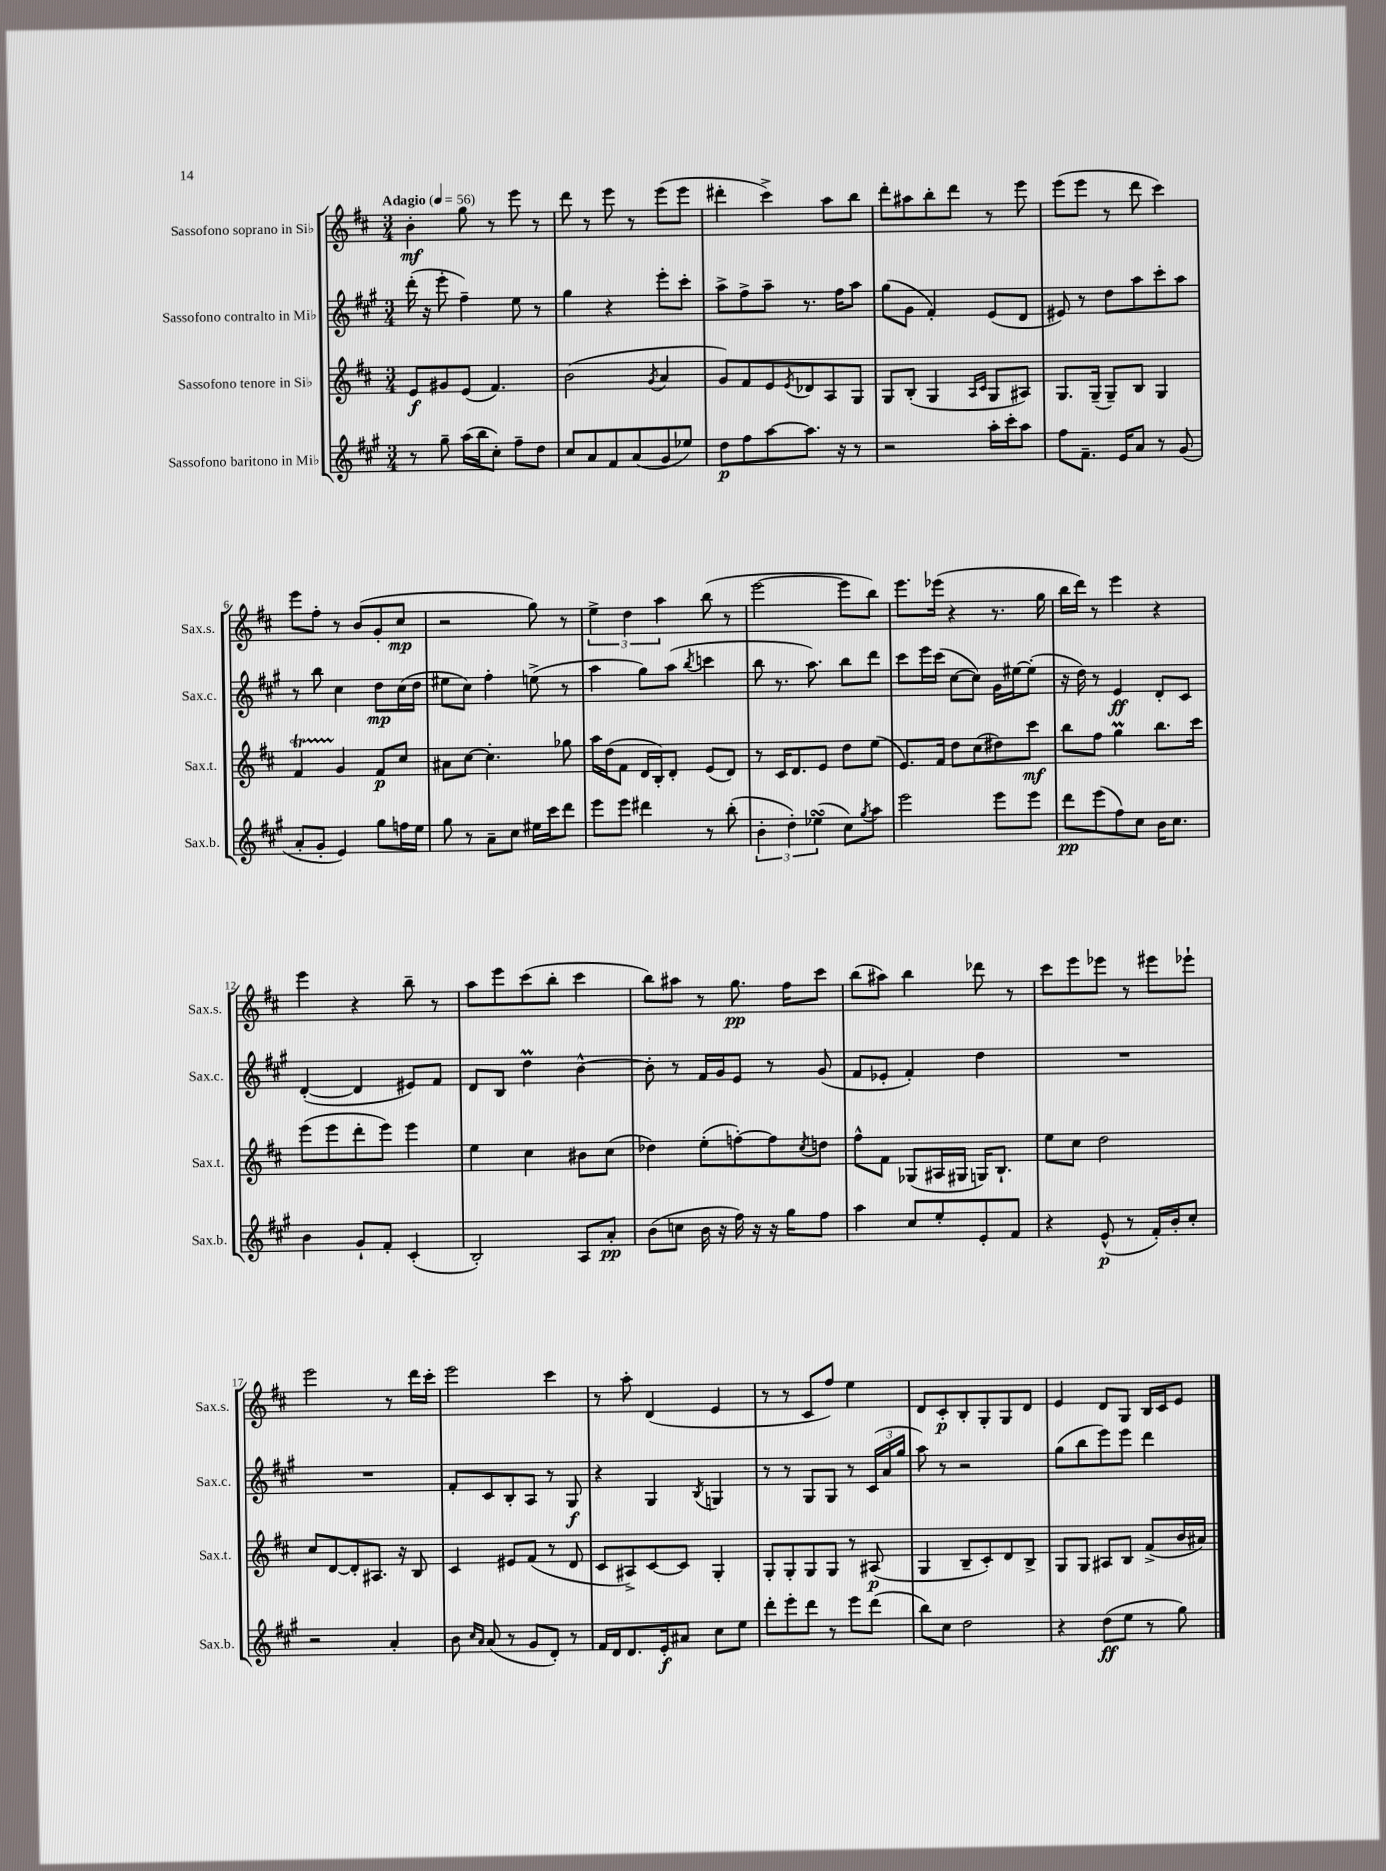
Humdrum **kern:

**kern	**kern	**kern	**kern
*staff4	*staff3	*staff2	*staff1
*clefG2	*clefG2	*clefG2	*clefG2
*k[f#c#g#]	*k[f#c#]	*k[f#c#g#]	*k[f#c#]
*M3/4	*M3/4	*M3/4	*M3/4
*MM56	*MM56	*MM56	*MM56
8r	8e	(16ddd'	4b'
.	.	16r	.
8gg#~	8g#	8eee'	.
(16aa	(8e	4ff#~)	8gg
16bb	.	.	.
8cc#')	4.f#)	.	8r
8ff#~	.	8ee	8eee
8dd	.	8r	8r
=	=	=	=
8cc#	(2b	4gg#	8ddd
8a	.	.	8r
8f#	.	4r	8eee
(8a	.	.	8r
.	8qg	.	.
8g#	4a	8eee'	(8eee
8ee-)	.	8ccc#'	8eee
=	=	=	=
8dd	8g)	8aa^	4ddd#'
8ff#	8f#	8ff#^	.
[8aa	8e	8aa~	4ccc#^)
.	8qe	.	.
8.aa]	8d-	8.r	.
.	8A	.	8aa
16r	.	16ff#	.
8r	8G	8aa	8bb
=	=	=	=
2r	8G	(8gg#	8ddd'
.	(8B'	8g#	8aa#
.	4G	4f#')	8bb'
.	.	.	8ddd
.	16qqA	.	.
.	16qqc#	.	.
16aa'	8G	(8e	8r
16ccc#'	.	.	.
8aa	8A#)	8d	8eee
=	=	=	=
8ff#	8.G	8e#)	(8eee
8.f#~	.	8r	8eee
.	(16G~	.	.
.	8G~)	8dd	8r
16e	.	.	.
8a	8B	8aa	8ddd
8r	4G	8ccc#'	4ccc#)
(8g#	.	8aa	.
=	=	=	=
8a'	4f#	8r	8eee
8g#'	.	8bb	8ff#'
4e)	4g	4cc#	8r
.	.	.	(8b
8gg#	8f#	8dd	8g'
16ff	8cc#	(16cc#	8cc#
16ee	.	16dd	.
=	=	=	=
8gg#	8a#	8ee#	2r
8r	[8cc#	8cc#)	.
8a~	4.cc#']	4ff#'	.
8cc#	.	.	.
16ee#	.	(8ee^	8gg)
16ccc#	.	.	.
8ddd	8gg-	8r	8r
=	=	=	=
8eee	16aa	4aa	6ee^
.	(16dd	.	.
8eee	8f#	.	.
.	.	.	6dd
4ddd#	16d	8gg#)	.
.	16B')	.	.
.	.	.	6aa
.	8d'	(8aa	.
.	.	8qbb	.
8r	(8e	4ccc	(8bb
(8bb'	8d)	.	8r
=	=	=	=
6b'	8r	8bb	[2eee
.	16c#	8.r	.
6dd')	.	.	.
.	8.d	.	.
.	.	8.aa)	.
(6ee-	.	.	.
.	8e	.	.
8cc#)	8dd	8bb	8eee]
8qgg#	.	.	.
8aa	(8ee	8ddd	8bb)
=	=	=	=
2eee	8.e)	8ccc#	8.eee
.	.	16eee	.
.	16f#	(16ccc#	(16eee-
.	8dd	[8cc#	4r
.	(8cc#	8cc#])	.
8eee	8dd#)	16g#	8.r
.	.	[16ee#	.
8eee	8ccc#	(8ee#']	.
.	.	.	16gg
=	=	=	=
8ddd	8bb	16r	16bb
.	.	16dd)	16ddd)
(8eee	8ff#	8r	8r
8ff#)	4gg	4e	4eee
8cc#	.	.	.
16b	8.bb	8d'	4r
8.cc#	.	.	.
.	.	8c#	.
.	16ccc#	.	.
=	=	=	=
4b	(8eee	([4d'	4eee
.	8eee	.	.
8g#`	8ddd'	4d]	4r
8f#'	8eee)	.	.
(4c#'	4eee	8e#)	8bb~
.	.	8f#	8r
=	=	=	=
2B')	4ee	8d	8aa
.	.	8B	8eee
.	4cc#	4dd	(8ccc#
.	.	.	8bb'
8A	8b#	[4b^^	4ccc#
8a'	(8cc#	.	.
=	=	=	=
(8b	4dd-)	8b']	8bb)
8cc	.	8r	8aa#
16b	(8ee'	16f#	8r
16r	.	16g#	.
16ff#)	[8ff')	8e	8.gg
16r	.	.	.
16r	8ff]	8r	.
16gg#	.	.	16ff#
.	8qcc#	.	.
8ff#	8dd	(8g#	8ccc#
=	=	=	=
4aa	8ff#^^	8f#	(8bb
.	8f#	8e-'	8aa#)
8cc#	(8G-	4f#')	4bb
8ee'	16A#	.	.
.	16G#	.	.
8e'	16G)	4dd	8ddd-
.	8.B`	.	.
8f#	.	.	8r
=	=	=	=
4r	8ee	2.r	8ccc#
.	8cc#	.	8eee
(8e^^	2dd	.	8eee-
8r	.	.	8r
16f#')	.	.	8eee#
16b'	.	.	.
8cc#'	.	.	8eee-`
=	=	=	=
2r	8cc#	2.r	2eee
.	[8d	.	.
.	8d']	.	.
.	8.A#	.	.
4a'	.	.	8r
.	16r	.	.
.	8B	.	16ddd
.	.	.	16ccc#'
=	=	=	=
8b	4c#	8f#'	2eee
16qqcc#	.	.	.
16qqa	.	.	.
(8a	.	8c#	.
8r	8e#	8B'	.
8g#	(8f#	8A	.
8d')	8r	8r	4ccc#
8r	8d	8G#	.
=	=	=	=
16f#	8c#	4r	8r
16d	.	.	.
8.d	8A#^)	.	8aa'
.	[8c#	4G#	(4d
16e'	.	.	.
8a#	8c#]	.	.
.	.	8qB	.
8cc#	4G'	4G	4e
8ee	.	.	.
=	=	=	=
8ddd'	8G'	8r	8r
8eee'	8G'	8r	8r
8ddd	8G	8G#	8c#
8r	8G	8G#	8ff#)
8eee	8r	8r	4ee
(8ddd	(8A#	(24c#	.
.	.	24a	.
.	.	24gg#	.
=	=	=	=
8bb)	4G	8aa)	8d
8cc#	.	8r	8c#'
2dd	8B~	2r	8B'
.	8c#')	.	8G'
.	8d	.	8G
.	8B^	.	8d
=	=	=	=
4r	8G	(8gg#	4e
.	8G	8bb	.
(8dd	8A#	8eee)	8d
8ee	8B	8eee	8G
8r	(8f#^	4ddd	16B
.	.	.	16c#
8gg#)	16b	.	8e
.	16a#)	.	.
==	==	==	==
*-	*-	*-	*-
